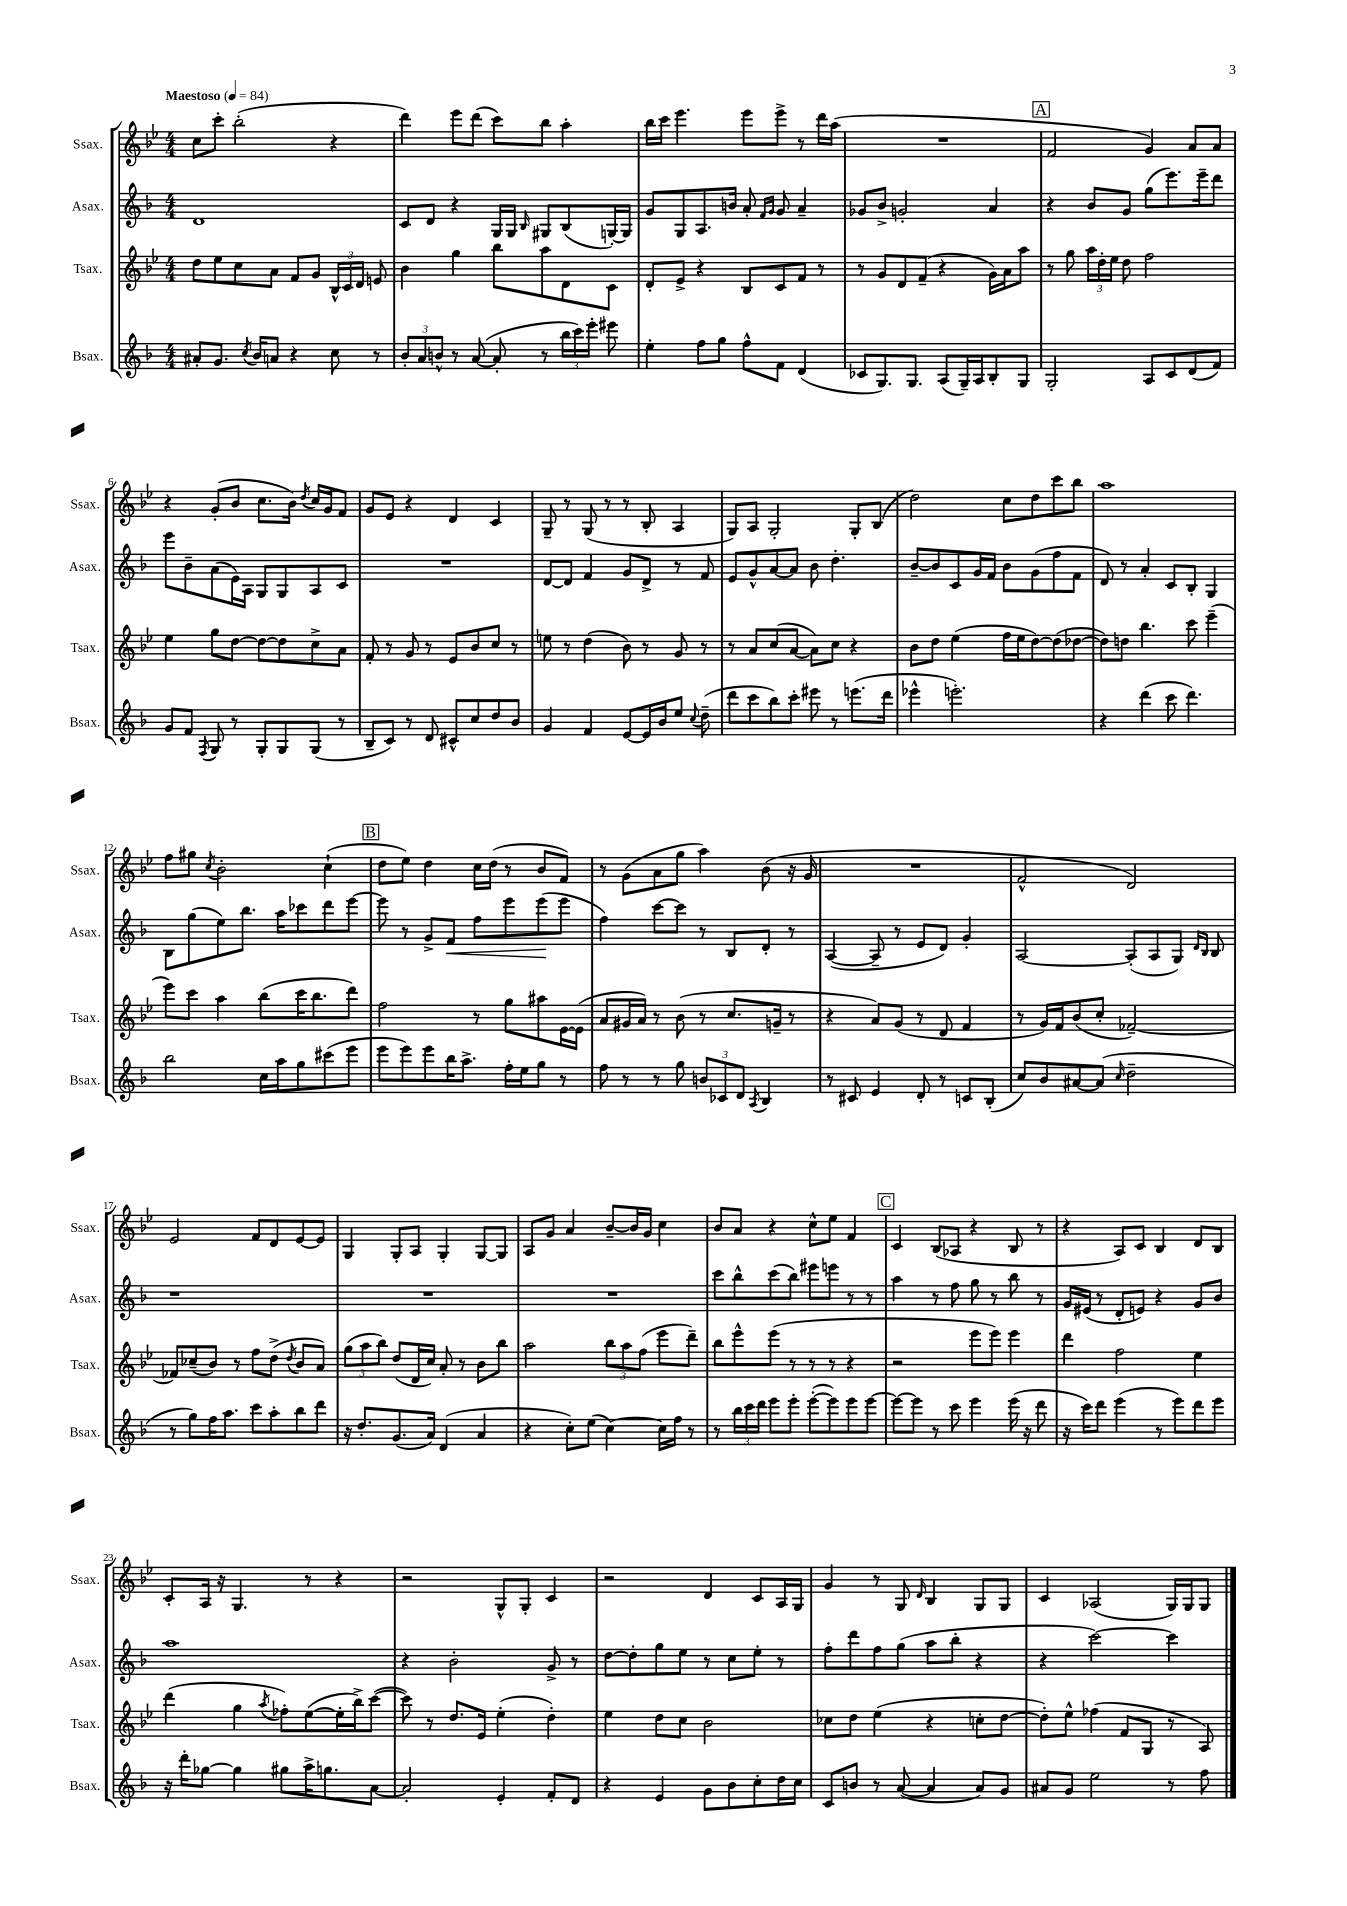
<<
\new StaffGroup <<
\new Staff = "s0" \with { instrumentName = "Ssax." shortInstrumentName = "Ssax." } {
    \clef treble \key bes \major \numericTimeSignature \time 4/4 \tempo "Maestoso" 4 = 84
    \autoBeamOff c''8[ c'''8]-. bes''2-.( r4 |
    d'''4) ees'''8[ d'''8]( c'''8[) bes''8] a''4-. |
    bes''16[ c'''16] ees'''4. ees'''8[ ees'''8]-> r8 d'''16[ a''16]( |
    R1 |
    \mark \markup { \box "A" } f'2 g'4) a'8[ a'8] |
    r4 g'8[-.( bes'8] c''8.[ bes'16]) \acciaccatura { d''8 } c''16[ g'16 f'8] |
    g'8[ ees'8] r4 d'4 c'4 |
    g8-- r8 g8( r8 r8 bes8-. a4 |
    g8[) a8] g2-. g8[-. bes8]( |
    d''2) c''8[ d''8 c'''8 bes''8] |
    a''1 |
    f''8[ gis''8] \acciaccatura { c''8 } bes'2-. c''4-!( |
    \mark \markup { \box "B" } d''8[ ees''8]) d''4 c''16[ d''16]( r8 bes'8[ f'8]) |
    r8 g'8[( a'8 g''8] a''4) bes'8( r16 g'16 |
    R1 |
    f'2-^ d'2) |
    ees'2 f'8[ d'8 ees'8~ ees'8] |
    g4 g8[-. a8] g4-. g8[~ g8] |
    a8[ g'8] a'4 bes'8[~-- bes'16 g'16] c''4 |
    bes'8[ a'8] r4 c''8[-^ ees''8] f'4 |
    \mark \markup { \box "C" } c'4 bes8[( aes8] r4 bes8 r8 |
    r4 a8[) c'8] bes4 d'8[ bes8] |
    c'8[-. a16] r16 g4. r8 r4 |
    r2 g8[-^ g8]-. c'4 |
    r2 d'4 c'8[ a16 g16] |
    g'4 r8 g8 \grace { d'16 } bes4 g8[ g8] |
    c'4 aes2( g16[) g16 g8] \bar "|." |
}
\new Staff = "s1" \with { instrumentName = "Asax." shortInstrumentName = "Asax." } {
    \clef treble \key f \major \numericTimeSignature \time 4/4
    \autoBeamOff d'1 |
    c'8[ d'8] r4 g16[ g16] \grace { bes16 } gis8[ bes8( g16~-.) g16] |
    g'8[ g8 a8. b'16] a'8-. \grace { f'16[ g'16] } g'8 a'4-- |
    ges'8[ bes'8]-> g'2-. a'4 |
    \mark \markup { \box "A" } r4 bes'8[ g'8] g''8[( e'''8.) e'''16-- d'''8] |
    e'''8[ bes'8-- a'8( e'16) a16] g8[ g8 a8 c'8] |
    R1 |
    d'8[~ d'8] f'4 g'8[ d'8]-> r8 f'8 |
    e'8[ g'8-^ a'8~ a'8] bes'8 d''4.-. |
    bes'8[~-- bes'8 c'8 g'16 f'16] bes'8[ g'8( f''8 f'8] |
    d'8) r8 a'4-. c'8[ bes8]-. g4 |
    bes8[ g''8( e''8) bes''8.] a''16[ ces'''8 d'''8 e'''8]~ |
    \mark \markup { \box "B" } e'''8 r8 g'8[-> f'8]\< f''8[ e'''8 e'''8\!( e'''8] |
    f''4) c'''8[~ c'''8] r8 bes8[ d'8]-. r8 |
    a4~( a8-- r8 e'8[ d'8]) g'4-. |
    a2~ a8[-.( a8 g8]) \grace { d'16[ bes16] } bes8 |
    r1 |
    R1 |
    R1 |
    c'''8[ bes''8-^ c'''8( bes''8]) eis'''8[ e'''8] r8 r8 |
    \mark \markup { \box "C" } a''4 r8 f''8 g''8 r8 bes''8 r8 |
    g'16[ eis'16]( r8 d'8[-. e'8]) r4 g'8[ bes'8] |
    a''1 |
    r4 bes'2-. g'8-> r8 |
    d''8[~ d''8-. g''8 e''8] r8 c''8[ e''8]-. r8 |
    f''8[-. d'''8 f''8 g''8]( a''8[ bes''8]-. r4 |
    r4 c'''2~) c'''4 \bar "|." |
}
\new Staff = "s2" \with { instrumentName = "Tsax." shortInstrumentName = "Tsax." } {
    \clef treble \key bes \major \numericTimeSignature \time 4/4
    \autoBeamOff d''8[ ees''8 c''8 a'8] f'8[ g'8] \tuplet 3/2 { bes16[-^ c'16 d'16] } e'8 |
    bes'4 g''4 bes''8[ a''8 d'8 c'8] |
    d'8[-. ees'8]-> r4 bes8[ c'8 f'8] r8 |
    r8 g'8[ d'8 f'8]--( r4 g'16[) a'16 a''8] |
    \mark \markup { \box "A" } r8 g''8 \tuplet 3/2 { a''16[ d''16-. ees''16] } d''8 f''2 |
    ees''4 g''8[ d''8]~ d''8[~ d''8 c''8-> a'8] |
    f'8-. r8 g'8 r8 ees'8[ bes'8 c''8] r8 |
    e''8 r8 d''4( bes'8) r8 g'8 r8 |
    r8 a'8[ c''8( a'8]~ a'8[) c''8] r4 |
    bes'8[ d''8] ees''4( f''16[ ees''16 d''8~) d''8( des''8]~ |
    des''8[) d''8] bes''4. c'''8 ees'''4--( |
    ees'''8[) c'''8] a''4 bes''8[( c'''16 bes''8. d'''8]) |
    \mark \markup { \box "B" } f''2 r8 g''8[ ais''8 ees'16~ ees'16]( |
    a'8[ gis'16 a'16]) r8 bes'8( r8 c''8.[ g'16]-- r8 |
    r4 a'8[) g'8]( r8 d'8 f'4 |
    r8 g'16[) f'16 bes'8( c''8]-. fes'2~--) |
    fes'8[ ces''8--( bes'8]) r8 f''8[ d''8]->( \acciaccatura { d''8 } bes'8[ a'8]) |
    \tuplet 3/2 { g''8[( a''8 bes''8]) } d''8[( d'16 c''16]) a'8-. r8 bes'8[ bes''8] |
    a''2 \tuplet 3/2 { bes''8[ a''8 f''8]( } ees'''8[ d'''8]--) |
    bes''8[ ees'''8-^ ees'''8]( r8 r8 r8 r4 |
    \mark \markup { \box "C" } r2 ees'''8[ ees'''8]) ees'''4 |
    d'''4 f''2 ees''4 |
    d'''4( g''4 \acciaccatura { a''8 } fes''8[-.) ees''8~( ees''16-. bes''16->) c'''8]~( |
    c'''8) r8 d''8.[ ees'16] ees''4-.( d''4-.) |
    ees''4 d''8[ c''8] bes'2 |
    ces''8[ d''8] ees''4( r4 c''8[-. d''8]~ |
    d''8[-.) ees''8]-^ fes''4( f'8[ g8] r8 a8) \bar "|." |
}
\new Staff = "s3" \with { instrumentName = "Bsax." shortInstrumentName = "Bsax." } {
    \clef treble \key f \major \numericTimeSignature \time 4/4
    \autoBeamOff ais'8[-. g'8.] \acciaccatura { c''8 } bes'16[ a'8] r4 c''8 r8 |
    \tuplet 3/2 { bes'8[-. a'8 b'8]-^ } r8 a'8~( a'8-. r8 \tuplet 3/2 { bes''16[ c'''16) e'''16]-. } eis'''8 |
    e''4-. f''8[ g''8] f''8[-^ f'8] d'4( |
    ces'8[ g8.) g8.] a8[( g16--) a16 bes8-. g8] |
    \mark \markup { \box "A" } g2-. a8[ c'8 d'8( f'8]) |
    g'8[ f'8] \acciaccatura { f8 } g8 r8 g8[-. g8 g8]( r8 |
    bes8[-- c'8]) r8 d'8 cis'8[-^ c''8 d''8 bes'8] |
    g'4 f'4 e'8[~ e'16 bes'16 e''8] \appoggiatura { c''8 } d''8--( |
    d'''8[ c'''8 bes''8) c'''8]-. eis'''8 r8 e'''8.[( d'''16] |
    ees'''4-^ e'''2.-.) |
    r4 d'''4( c'''8 d'''4.) |
    bes''2 c''16[ a''16 g''8 cis'''8( e'''8] |
    \mark \markup { \box "B" } e'''8[ e'''8) e'''8 bes''16 a''8.]-> f''16[-. e''16 g''8] r8 |
    f''8 r8 r8 g''8 \tuplet 3/2 { b'8[ ces'8 d'8] } \acciaccatura { a8 } bes4 |
    r8 cis'8 e'4 d'8-. r8 c'8[ bes8]-.( |
    c''8[) bes'8 ais'8~ ais'8]( \grace { c''16 } d''2-- |
    r8 g''8[) f''16 a''8.] c'''8[ a''8-. bes''8 d'''8] |
    r16 d''8.[-. g'8.( a'16]) d'4( a'4 |
    r4 c''8[-.) e''8]( c''4~) c''16[ f''16] r8 |
    r8 \tuplet 3/2 { bes''16[ c'''16 d'''16] } e'''8[ e'''8]-. e'''8[~-.( e'''8) e'''8 e'''8]~ |
    \mark \markup { \box "C" } e'''8[~ e'''8] r8 c'''8 e'''4 e'''16( r16 d'''8 |
    r16 c'''16[) d'''8] e'''4( r8 e'''8[) d'''8 e'''8] |
    r16 d'''16[-. ges''8]~ ges''4 gis''8[ a''16-> g''8. a'8]~ |
    a'2-. e'4-. f'8[-. d'8] |
    r4 e'4 g'8[ bes'8 c''8-. d''16 c''16] |
    c'8[ b'8] r8 a'8~( a'4 a'8[) g'8] |
    ais'8[ g'8] e''2 r8 f''8 \bar "|." |
}
>>
>>
